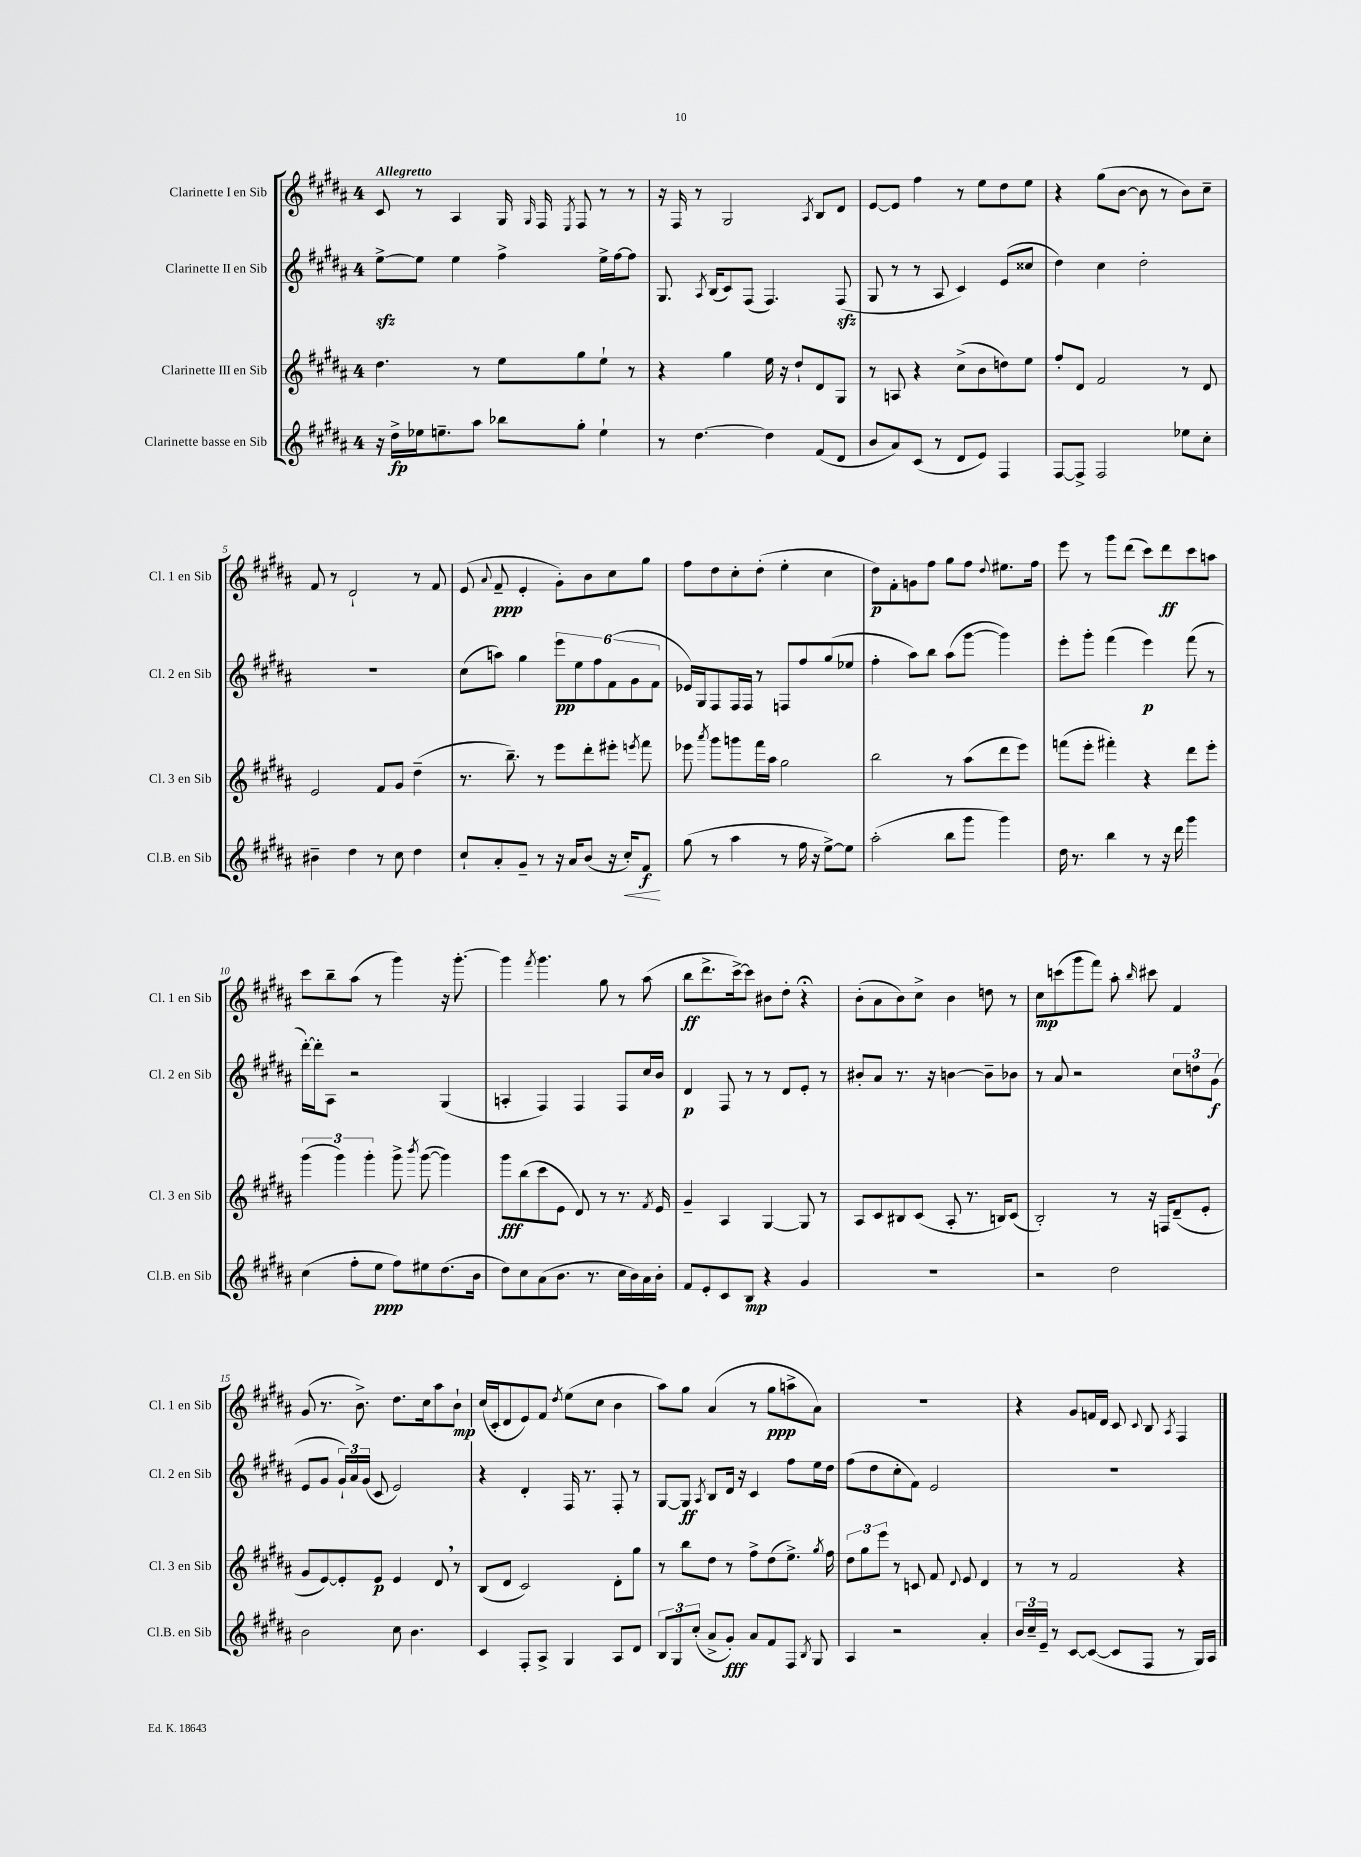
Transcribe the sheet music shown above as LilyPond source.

<<
\new StaffGroup <<
\new Staff = "s0" \with { instrumentName = "Clarinette I en Sib" shortInstrumentName = "Cl. 1 en Sib" } {
    \clef treble \key b \major \once \override Staff.TimeSignature.style = #'single-digit \time 4/4 \tempo "Allegretto"
    \autoBeamOff cis'8 r8 ais4 gis16 \grace { gis16 } fis16 \acciaccatura { e8 } fis8 r8 r8 |
    r16 fis16 r8 gis2 \acciaccatura { ais8 } b8[ dis'8] |
    e'8[~ e'8] fis''4 r8 e''8[ dis''8 e''8] |
    r4 gis''8[( b'8]~ b'8 r8 b'8[) cis''8]-- |
    fis'8 r8 dis'2-! r8 fis'8 |
    e'8( \appoggiatura { ais'8 } fis'8--\ppp e'4-. gis'8[-.) b'8 cis''8 gis''8] |
    fis''8[ dis''8 cis''8-. dis''8]-.( e''4-. cis''4 |
    dis''8[\p) fis'8-. g'8 fis''8] gis''8[ fis''8] \appoggiatura { dis''8 } eis''8.[ fis''16] |
    e'''8 r8 gis'''8[ dis'''8]( cis'''8[) dis'''8\ff cis'''8 a''8] |
    cis'''8[ b''8-- ais''8]( r8 gis'''4) r16 gis'''8.~-. |
    gis'''4 \acciaccatura { fis'''8 } gis'''4. gis''8 r8 ais''8( |
    b''8[\ff dis'''8.-> cis'''16~->) cis'''8] bis'8[ dis''8]-. r4\fermata |
    b'8[-.( ais'8 b'8) cis''8]-> b'4 d''8 r8 |
    cis''8[\mp c'''8( gis'''8 fis'''8]) ais''8-. \grace { b''16 } cis'''8 fis'4 |
    gis'8( r8. b'8.->) dis''8.[ cis''16 ais''8 b'8]-!\mp |
    cis''16[( cis'16-. dis'8 e'8) fis'8] \acciaccatura { dis''8 } e''8[( cis''8] b'4 |
    ais''8[) gis''8] ais'4( r8 gis''8[\ppp a''8-> ais'8]) |
    R1 |
    r4 gis'8[ f'16 dis'16] cis'8 \appoggiatura { cis'8 } b8 \acciaccatura { ais8 } fis4 \bar "|." |
}
\new Staff = "s1" \with { instrumentName = "Clarinette II en Sib" shortInstrumentName = "Cl. 2 en Sib" } {
    \clef treble \key b \major \once \override Staff.TimeSignature.style = #'single-digit \time 4/4
    \autoBeamOff e''8[~->\sfz e''8] e''4 fis''4-> e''16[-> fis''16~ fis''8] |
    gis8. \acciaccatura { ais8 } b16[( cis'8) fis8]( fis4.) fis8\sfz( |
    gis8 r8 r8 ais8 cis'4) e'8[( cisis''8] |
    dis''4) cis''4 dis''2-. |
    R1 |
    cis''8[( a''8]) gis''4 \tuplet 6/4 { e'''8[\pp e''8 fis''8 fis'8( gis'8 fis'8] } |
    ees'16[) gis16 fis8 fis16 fis16] r8 f8[ fis''8 gis''8( ees''8] |
    fis''4-. ais''8[) b''8] ais''8[( gis'''8]~ gis'''4) |
    e'''8[-. gis'''8]-. fis'''4( e'''4\p) fis'''8( r8 |
    dis'''16[~-.) dis'''16-. ais8] r2 gis4( |
    a4-. fis4) fis4 fis8[ cis''16 b'16] |
    dis'4\p fis8 r8 r8 dis'8[ e'8]-. r8 |
    bis'8[-. ais'8] r8. r16 b'4~ b'8[-- bes'8] |
    r8 ais'8 r2 \tuplet 3/2 { cis''8[ d''8 gis'8]\f( } |
    e'8[ gis'8] \tuplet 3/2 { gis'16[-!) ais'16 gis'16]( } cis'8 e'2) |
    r4 dis'4-. fis16 r8. fis8-. r8 |
    gis8[~ gis8]\ff \acciaccatura { ais8 } b8[ dis'16] r16 cis'4 fis''8[ e''16 dis''16] |
    fis''8[( dis''8 cis''8-. fis'8]) e'2 |
    R1 \bar "|." |
}
\new Staff = "s2" \with { instrumentName = "Clarinette III en Sib" shortInstrumentName = "Cl. 3 en Sib" } {
    \clef treble \key b \major \once \override Staff.TimeSignature.style = #'single-digit \time 4/4
    \autoBeamOff dis''4. r8 e''8[ gis''8 e''8]-! r8 |
    r4 gis''4 e''16 r16 dis''8[-! dis'8 gis8] |
    r8 a8 r4 cis''8[->( b'8 d''8) e''8] |
    fis''8[-. dis'8] fis'2 r8 dis'8 |
    e'2 fis'8[ gis'8] dis''4--( |
    r8. b''8.--) r8 e'''8[ dis'''8-. eis'''8]-. \acciaccatura { e'''8 } fis'''8 |
    ees'''8 \acciaccatura { ais'''8 } gis'''8[ g'''8 fis'''16 ais''16] gis''2 |
    b''2 r8 ais''8[( dis'''8 e'''8]) |
    f'''8[( e'''8]-. fis'''4-.) r4 dis'''8[ e'''8]-. |
    \tuplet 3/2 { gis'''4( gis'''4) gis'''4-. } gis'''8-> \acciaccatura { b'''8 } gis'''8~( gis'''4) |
    gis'''8[\fff b''8( cis'''8 e'8] dis'8) r8 r8. \acciaccatura { fis'8 } e'16 |
    gis'4-- ais4 gis4~ gis8 r8 |
    ais8[ cis'8 bis8 cis'8]( ais8-. r8. b16[) cis'8]( |
    b2-.) r8 r16 f16[ dis'8--( e'8]-. |
    gis'8[ e'8~) e'8-. e'8]\p e'4 dis'8 \breathe r8 |
    b8[( dis'8] cis'2) dis'8[-. gis''8] |
    r8 b''8[ dis''8] r8 fis''8[-> dis''8( e''8.]->) \acciaccatura { gis''8 } fis''16 |
    \tuplet 3/2 { dis''8[ gis''8 e'''8] } r8 c'8 fis'8 \appoggiatura { dis'8 } e'8 dis'4 |
    r8 r8 fis'2 r4 \bar "|." |
}
\new Staff = "s3" \with { instrumentName = "Clarinette basse en Sib" shortInstrumentName = "Cl.B. en Sib" } {
    \clef treble \key b \major \once \override Staff.TimeSignature.style = #'single-digit \time 4/4
    \autoBeamOff r16 dis''16[->\fp ees''16 e''8.-- ais''8] bes''8[ gis''8]-. e''4-! |
    r8 dis''4.~ dis''4 fis'8[( dis'8] |
    b'8[ ais'8) cis'8]( r8 dis'8[ e'8]) fis4 |
    fis8[~ fis8]-> fis2 ees''8[ cis''8]-. |
    bis'4-- dis''4 r8 cis''8 dis''4 |
    cis''8[-! ais'8-. gis'8]-- r8 r16 ais'16[ b'8]( r16 cis''16[-.\<) fis'8]\f\! |
    gis''8( r8 ais''4 r8 fis''16 r16 e''8[~->) e''8] |
    ais''2-.( b''8[ gis'''8] gis'''4) |
    dis''16 r8. b''4 r8 r16 dis'''16 gis'''4 |
    cis''4( fis''8[-. e''8]\ppp fis''8[) eis''8 dis''8.( b'16] |
    dis''8[) cis''8 ais'8( b'8.] r8. cis''16[ b'16) ais'16 b'16]-. |
    fis'8[ e'8-. cis'8 b8]\mp r4 gis'4 |
    R1 |
    r2 dis''2 |
    b'2 cis''8 b'4. |
    cis'4 fis8[-. ais8]-> gis4 ais8[ dis'8] |
    \tuplet 3/2 { b8[ gis8 cis''8]-.( } ais'8[-> gis'8]-.\fff) ais'8[ fis'8 fis8] \acciaccatura { b8 } gis8 |
    ais4 r2 ais'4-. |
    \tuplet 3/2 { b'16[ cis''16-- e'16]-- } r8 cis'8[~ cis'8]~( cis'8[ fis8] r8 gis16[) ais16] \bar "|." |
}
>>
>>
